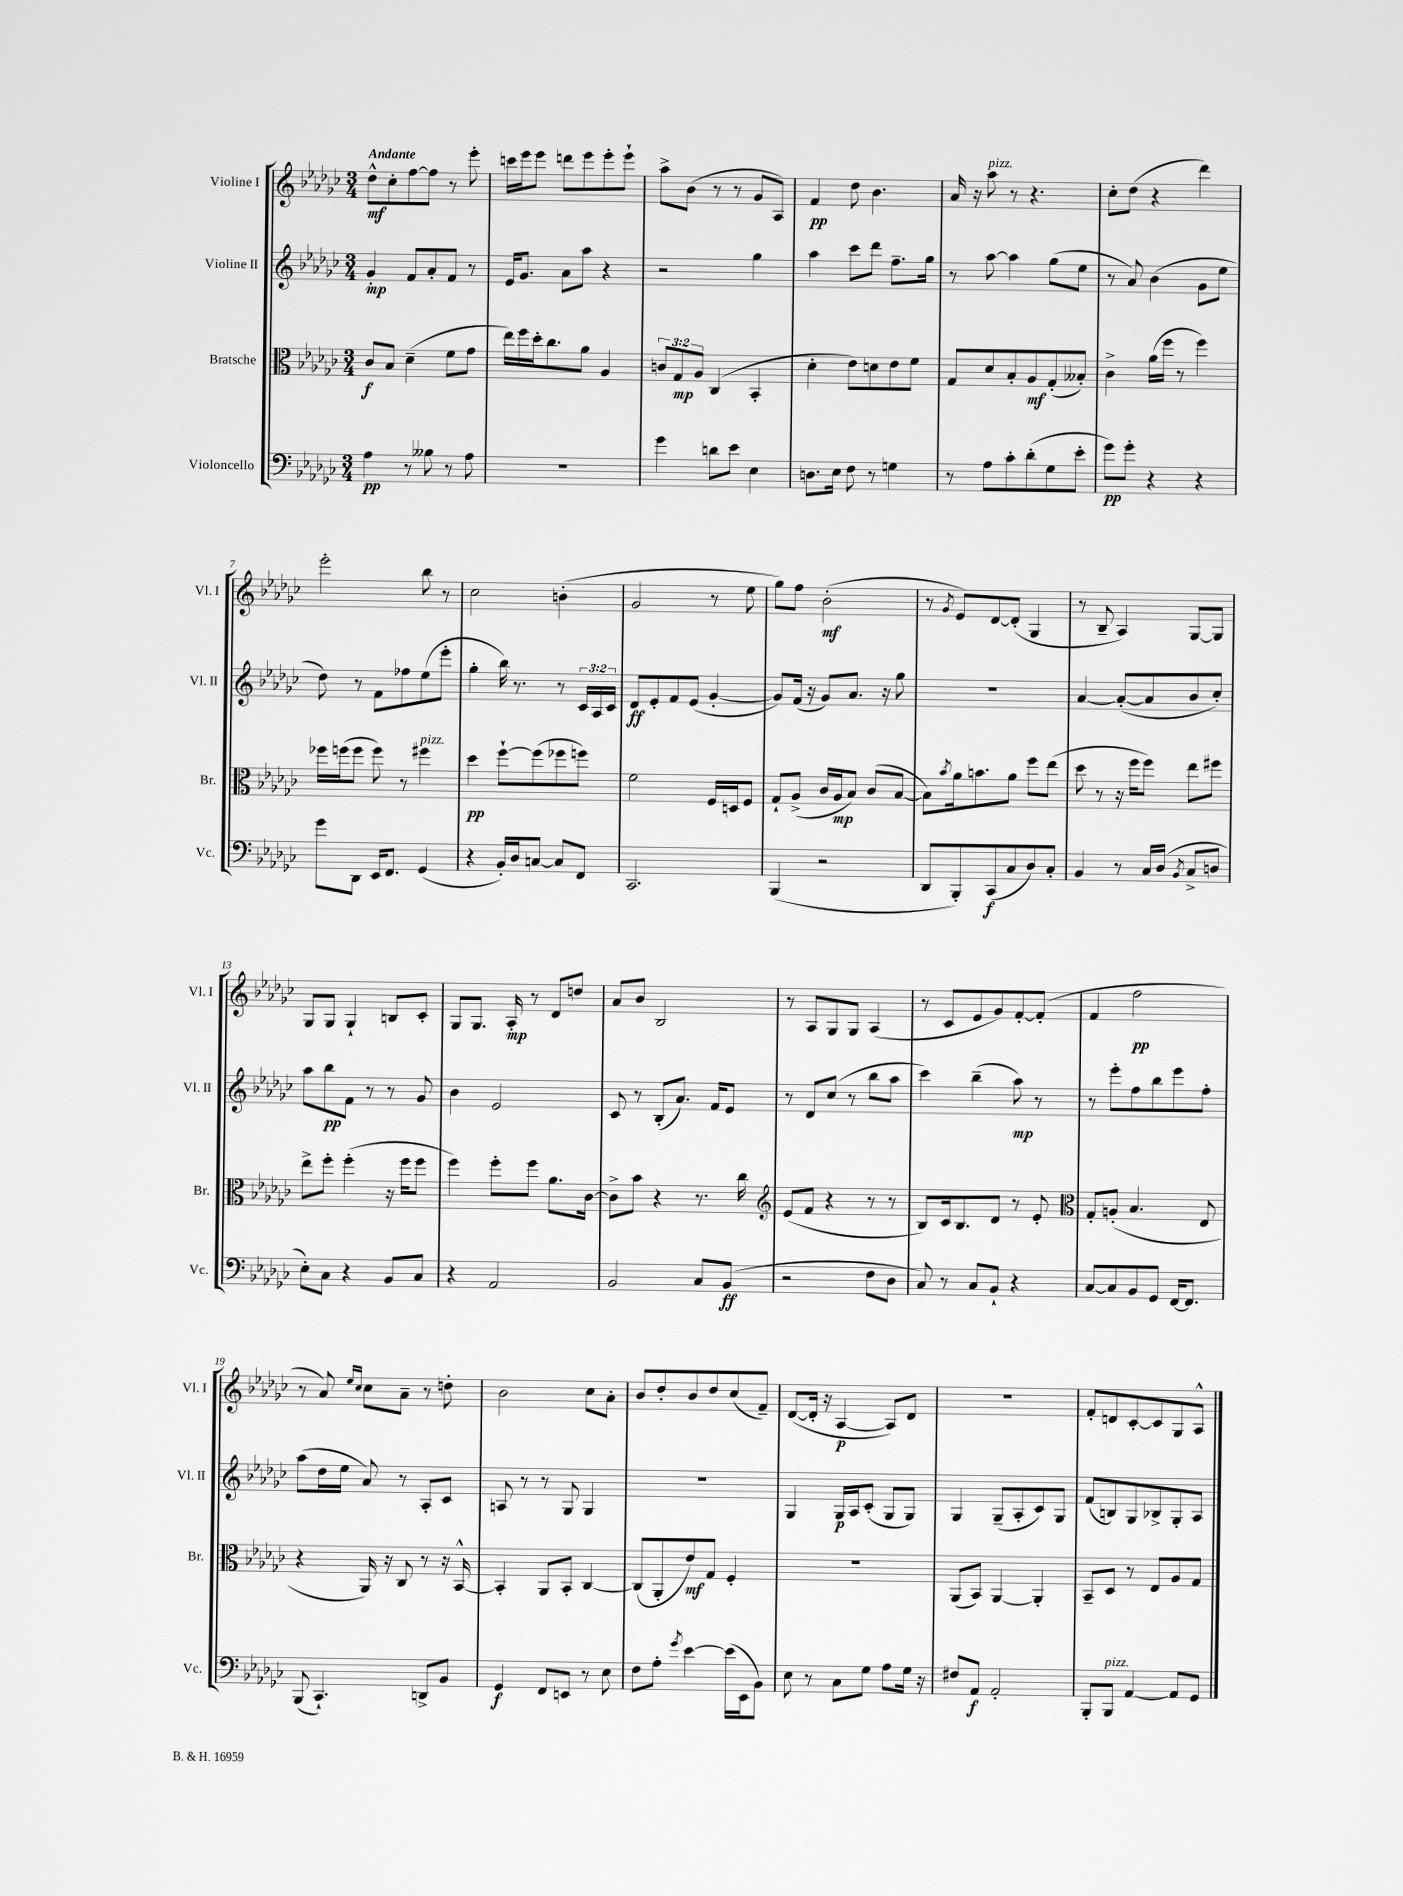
<<
\new StaffGroup <<
\new Staff = "s0" \with { instrumentName = "Violine I" shortInstrumentName = "Vl. I" } {
    \clef treble \key ges \major \numericTimeSignature \time 3/4 \tempo "Andante"
    des''8-^\mf ces''8-. f''8~ f''8 r8 ees'''8-. |
    c'''16 ees'''16 ees'''8 d'''8 ees'''8 ees'''8-. ees'''8-! |
    aes''8-> bes'8( r8 r8 ges'8 aes8) |
    f'4\pp des''8 bes'4. |
    aes'16 r16 aes''8^\markup { \italic "pizz." } r8 r4. |
    ces''8-. des''8( r4 des'''4) |
    ees'''2-. bes''8 r8 |
    ces''2 b'4-.( |
    ges'2 r8 ees''8 |
    ges''8) f''8 bes'2-.\mf( |
    r8 \acciaccatura { ges'8 } ees'8) des'8~ des'8-.( ges4 |
    r8 bes8-- aes4) ges8~ ges8 |
    ges8 ges8 ges4-! b8 ces'8-. |
    ges8 ges8. aes16-.\mp r8 des'8 d''8 |
    aes'8 bes'8 bes2 |
    r8 aes8 ges8 ges8 aes4( |
    r8 ces'8 ees'8 ges'8) f'8~-. f'8-.( |
    f'4 f''2\pp |
    r8 aes'8) \grace { ees''16 ces''16 } ces''8 aes'8-- r8 d''8-. |
    bes'2 ces''8 aes'8-. |
    bes'8 des''8-. bes'8 des''8 ces''8( f'8--) |
    des'8~( des'16-. r16 aes4~\p aes8) des'8 |
    R2. |
    f'8-. d'8 ces'8~-. ces'8 ges8 aes8-^ \bar "|." |
}
\new Staff = "s1" \with { instrumentName = "Violine II" shortInstrumentName = "Vl. II" } {
    \clef treble \key ges \major \numericTimeSignature \time 3/4 \override Staff.TupletNumber.text = #tuplet-number::calc-fraction-text
    ges'4-.\mp f'8 aes'8-. f'8 r8 |
    ees'16 ges'8. aes'8 aes''8 r4 |
    r2 ges''4 |
    aes''4 ces'''8 des'''8 f''8.-- ges''16 |
    r8 aes''8~ aes''4 ges''8( ees''8 |
    r8 aes'8) bes'4( ges'8 ees''8 |
    des''8) r8 f'8 fes''8 ees''8( ees'''8-. |
    ges''4-. bes''16) r8. r8 \tuplet 3/2 { ces'16 aes16 ces'16 } |
    des'8\ff ees'8-. f'8 ees'8( ges'4~-. |
    ges'8) f'16( r16 ges'8) aes'8. r16 ges''8 |
    R2. |
    aes'4~ aes'8~-.( aes'8 bes'8 ces''8-.) |
    aes''8 bes''8\pp f'8 r8 r8 ges'8 |
    bes'4 ees'2 |
    ces'8 r8 bes8-.( aes'8.) f'16 ees'8 |
    r8 des'8 ces''8( r8 bes''8 aes''8 |
    ces'''4) bes''4--( aes''8\mp) r8 |
    r8 ees'''8-. f''8 bes''8 ees'''8 f''8-. |
    aes''8( des''16 ees''16 aes'8) r8 aes8-. ces'8 |
    a8 r8 r8 ges8 ges4 |
    r2. |
    ges4 ges16\p aes16 ces'8-.( ges8 ges8) |
    ges4 ges8--( aes8-. ces'8) ges8 |
    f'8( b8) ges8 bes8-> ges8-. aes8 \bar "|." |
}
\new Staff = "s2" \with { instrumentName = "Bratsche" shortInstrumentName = "Br." } {
    \clef alto \key ges \major \numericTimeSignature \time 3/4 \override Staff.TupletNumber.text = #tuplet-number::calc-fraction-text
    ces'8\f bes8 des'4--( f'8 ges'8 |
    ees''16) f''16 des''16-. ces''8. aes'8 aes4 |
    \tuplet 3/2 { c'8 ges8\mp aes8 } ces4( bes,4-. |
    des'4-. ees'8) d'8 ees'8 f'8 |
    ges8 des'8 bes8-. aes8\mf ges8-.( beses8-.) |
    ces'4-> aes'16( f''16 r8 f''4) |
    fes''16 f''16( f''8 f''8) r8 fis''4^\markup { \italic "pizz." } |
    des''4\pp f''8~-! f''8( fes''8 f''8) |
    f'2 f16 d16 f8 |
    ges8-! aes8->( ces'16 aes16\mp bes8) ces'8( bes8~ |
    bes8) \acciaccatura { bes'8 } aes'16 b'8. aes'8 f''8 ees''8( |
    des''8 r8 r16 f''16 f''8) ees''8 fis''8 |
    ees''8-> f''8-. f''4-.( r16 f''16 f''8 |
    f''4) f''8-. f''8 aes'8. ces'16~ |
    ces'8-> bes'8 r4 r8. ces''16 |
    \clef treble ees'8( f'8 r4 r8 r8 |
    bes8) ces'16 bes8. des'8 r8 ees'8-. |
    \clef alto ges8-. a8-.( bes4. ees8 |
    r4 aes,16) r16 ces8 r8 r16 bes,16~-^ |
    bes,4-. aes,8 bes,8-. ces4~ |
    ces8( aes,8-. ees'8\mf) ges8 f4-. |
    R2. |
    aes,8( bes,8) aes,4~ aes,4-. |
    bes,8-- des8 r8 ees8 aes8 ges8 \bar "|." |
}
\new Staff = "s3" \with { instrumentName = "Violoncello" shortInstrumentName = "Vc." } {
    \clef bass \key ges \major \numericTimeSignature \time 3/4
    aes4\pp r8 beses8 r8 aes8 |
    R2. |
    ges'4 d'8 ees'8 ees4 |
    d8. ees16 f8 r8 g4 |
    r8 aes8 ces'8-. des'8-.( ges8 ees'8-. |
    ges'8\pp) ges'8-. r4 r4 |
    ges'8 des,8 ees,16 f,8. ges,4( |
    r4 bes,16-.) des16 c8~ c8 f,8 |
    ces,2. |
    bes,,4( r2 |
    des,8 bes,,8-.) ces,8\f( ces8 des8) ces8-. |
    bes,4 r8 ces16 des16( \acciaccatura { bes,8 } ces8-> d8 |
    ees8-.) ces8 r4 bes,8 ces8 |
    r4 aes,2 |
    bes,2 ces8 bes,8\ff( |
    r2 f8 des8 |
    ces8) r8 ces8 bes,8-! r4 |
    ces8~ ces8 bes,8 ges,8 f,16~ f,8. |
    bes,,8( ces,4.-!) d,8-> bes,8 |
    ges,4\f f,8 e,8 r8 ees8 |
    f8 aes8-. \acciaccatura { ges'8 } ees'4~ ees'16( ees,16 bes,8) |
    ees8 r8 ces8 ges8 aes8 ges16 r16 |
    fis8 aes,8\f aes,2-. |
    bes,,8-. bes,,8^\markup { \italic "pizz." } aes,4~ aes,8 ges,8 \bar "|." |
}
>>
>>
